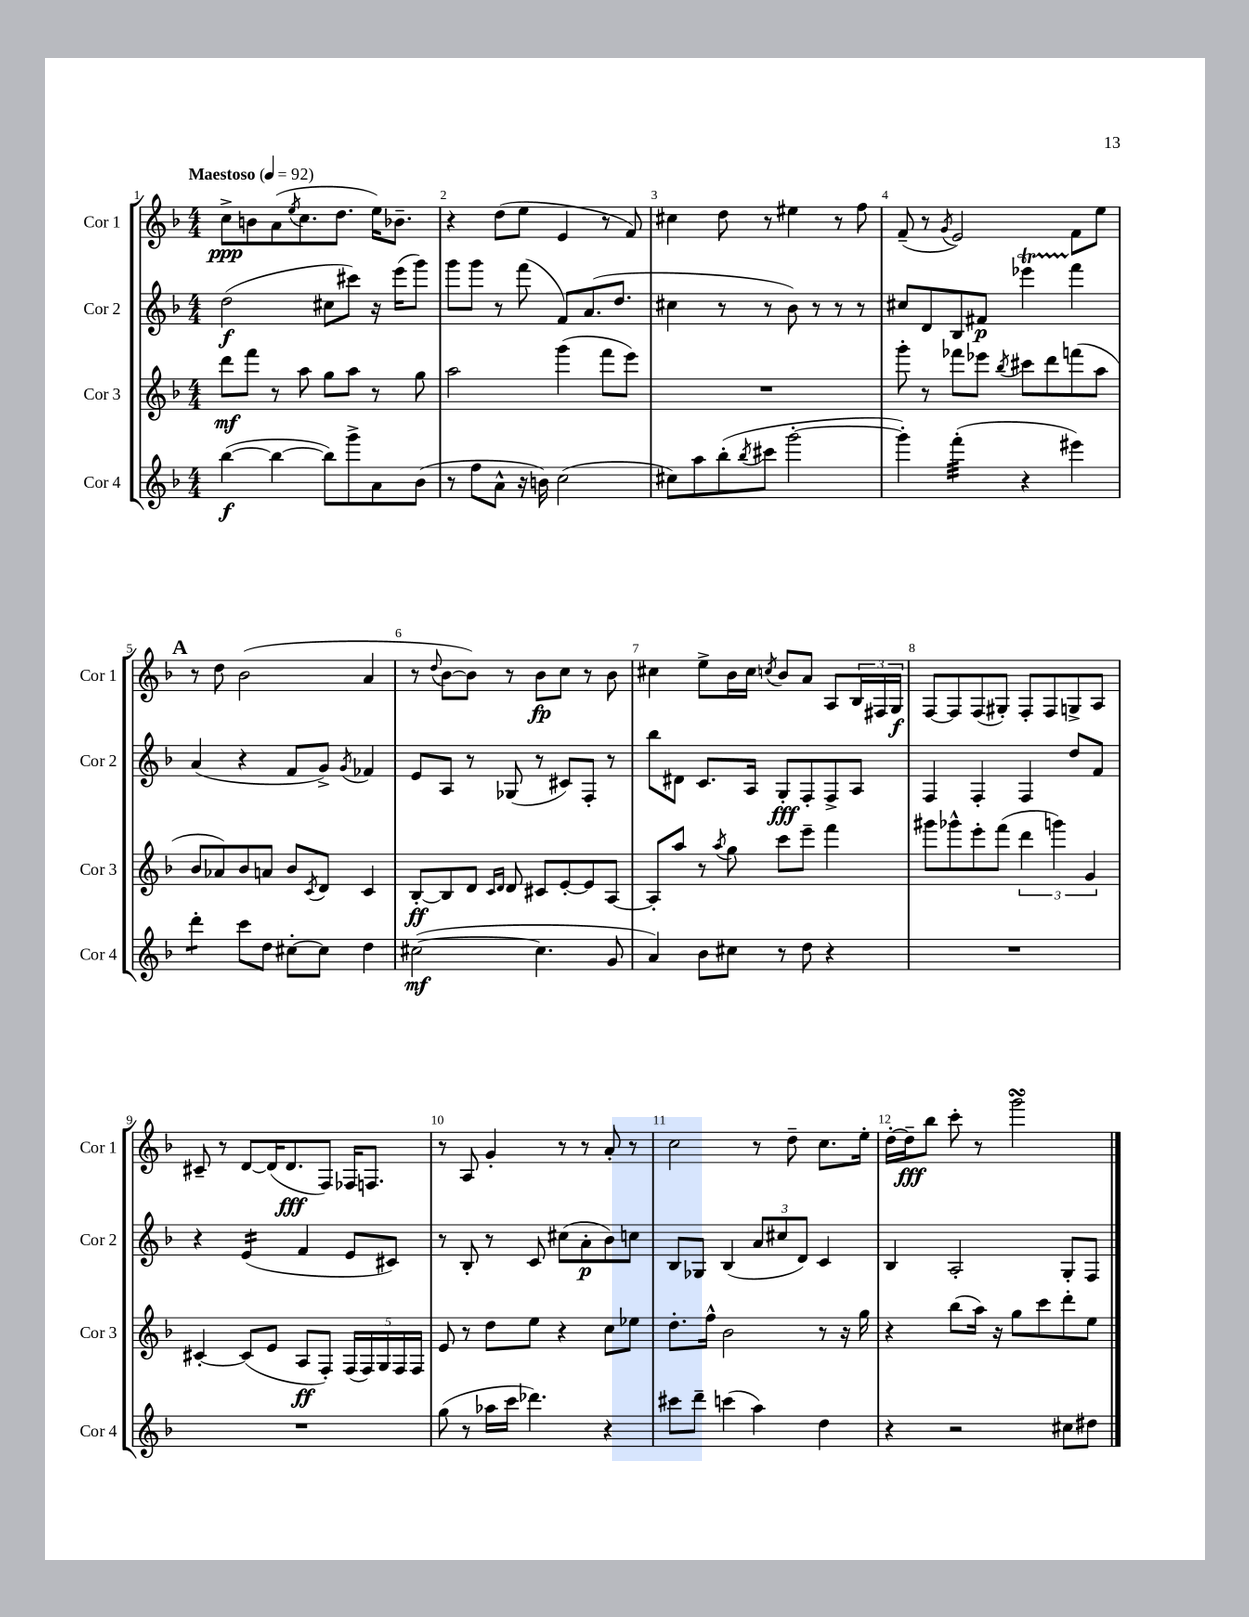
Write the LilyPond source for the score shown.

<<
\new StaffGroup <<
\new Staff = "s0" \with { instrumentName = "Cor 1" shortInstrumentName = "Cor 1" } {
    \clef treble \key f \major \numericTimeSignature \time 4/4 \tempo "Maestoso" 4 = 92
    c''8->\ppp b'8 a'8( \acciaccatura { e''8 } c''8. d''8. e''16) bes'8.-- |
    r4 d''8( e''8 e'4 r8 f'8) |
    cis''4 d''8 r8 eis''4 r8 f''8 |
    f'8--( r8 \acciaccatura { g'8 } e'2) f'8 e''8 |
    \mark \markup { \bold "A" } r8 d''8 bes'2( a'4 |
    r8 \appoggiatura { d''8 } bes'8~ bes'8) r8 bes'8\fp c''8 r8 bes'8 |
    cis''4 e''8-> bes'16 cis''16 \acciaccatura { c''8 } bes'8 a'8 a8 \tuplet 3/2 { bes16 fis16 g16\f } |
    f8~ f8 f8( gis8-.) f8-. f8 g8-> a8 |
    cis'8-- r8 d'8~ d'16( d'8.\fff f8) fes16 f8. |
    r8 a8 g'4-. r8 r8 a'8-. r8 |
    c''2 r8 d''8-- c''8. e''16-. |
    d''16~-. d''16--\fff bes''8 c'''8-. r8 g'''2\turn \bar "|." |
}
\new Staff = "s1" \with { instrumentName = "Cor 2" shortInstrumentName = "Cor 2" } {
    \clef treble \key f \major \numericTimeSignature \time 4/4
    d''2\f( cis''8 cis'''8) r16 e'''16( g'''8) |
    g'''8 g'''8 r8 f'''8( f'8) a'8.( d''8. |
    cis''4 r8 r8 bes'8) r8 r8 r8 |
    cis''8 d'8 bes8 fis'8\p ees'''4\startTrillSpan f'''4\stopTrillSpan |
    \mark \markup { \bold "A" } a'4( r4 f'8 g'8->) \acciaccatura { g'8 } fes'4 |
    e'8 a8 r8 ges8( r8 cis'8) f8-. r8 |
    bes''8 dis'8 c'8. a16 g8-.\fff f8-. f8-> a8 |
    f4 f4-. f4 d''8 f'8 |
    r4 e'4:16( f'4 e'8 cis'8) |
    r8 bes8-. r8 c'8 cis''8( a'8-.\p bes'8) c''8 |
    bes8 ges8 bes4( \tuplet 3/2 { a'8 cis''8 d'8) } c'4 |
    bes4 a2-. g8-. f8 \bar "|." |
}
\new Staff = "s2" \with { instrumentName = "Cor 3" shortInstrumentName = "Cor 3" } {
    \clef treble \key f \major \numericTimeSignature \time 4/4
    d'''8\mf f'''8 r8 a''8 g''8 a''8 r8 g''8 |
    a''2 g'''4( f'''8 e'''8) |
    R1 |
    g'''8-. r8 fes'''8 ees'''8 \acciaccatura { bes''8 } cis'''8 d'''8 f'''8( a''8 |
    \mark \markup { \bold "A" } bes'8 aes'8) bes'8 a'8 bes'8 \acciaccatura { c'8 } d'8 c'4 |
    bes8~-.\ff bes8 d'8 \grace { c'16 d'16 } d'8 cis'8 e'8~-. e'8 a8~ |
    a8-. a''8 r8 \acciaccatura { a''8 } g''8 c'''8 e'''8-- f'''4 |
    gis'''8 ges'''8-^ e'''8-. f'''8( \tuplet 3/2 { d'''4 g'''4) g'4 } |
    cis'4~-. cis'8( e'8 a8\ff f8-.) \tuplet 5/4 { f16( f16) g16 f16 f16 } |
    e'8 r8 d''8 e''8 r4 c''8 ees''8 |
    d''8.-. f''16-^ bes'2 r8 r16 g''16 |
    r4 bes''8( a''16) r16 g''8 c'''8 d'''8-. e''8 \bar "|." |
}
\new Staff = "s3" \with { instrumentName = "Cor 4" shortInstrumentName = "Cor 4" } {
    \clef treble \key f \major \numericTimeSignature \time 4/4
    bes''4~\f( bes''4~ bes''8) g'''8-> a'8 bes'8( |
    r8 f''8 a'8-^ r16 b'16) c''2( |
    cis''8) a''8 bes''8-.( \acciaccatura { bes''8 } cis'''8 g'''2~-. |
    g'''4-.) f'''4:32-.( r4 eis'''4) |
    \mark \markup { \bold "A" } d'''4:8-. c'''8 d''8 cis''8~-. cis''8 d''4 |
    cis''2~\mf( cis''4. g'8 |
    a'4) bes'8 cis''8 r8 d''8 r4 |
    R1 |
    R1 |
    g''8( r8 aes''16 c'''16 des'''4.) r4 |
    cis'''8 d'''8-- c'''4( a''4) d''4 |
    r4 r2 cis''8 dis''8 \bar "|." |
}
>>
>>
\layout { \context { \Score \override BarNumber.break-visibility = ##(#f #t #t) barNumberVisibility = #all-bar-numbers-visible } }
